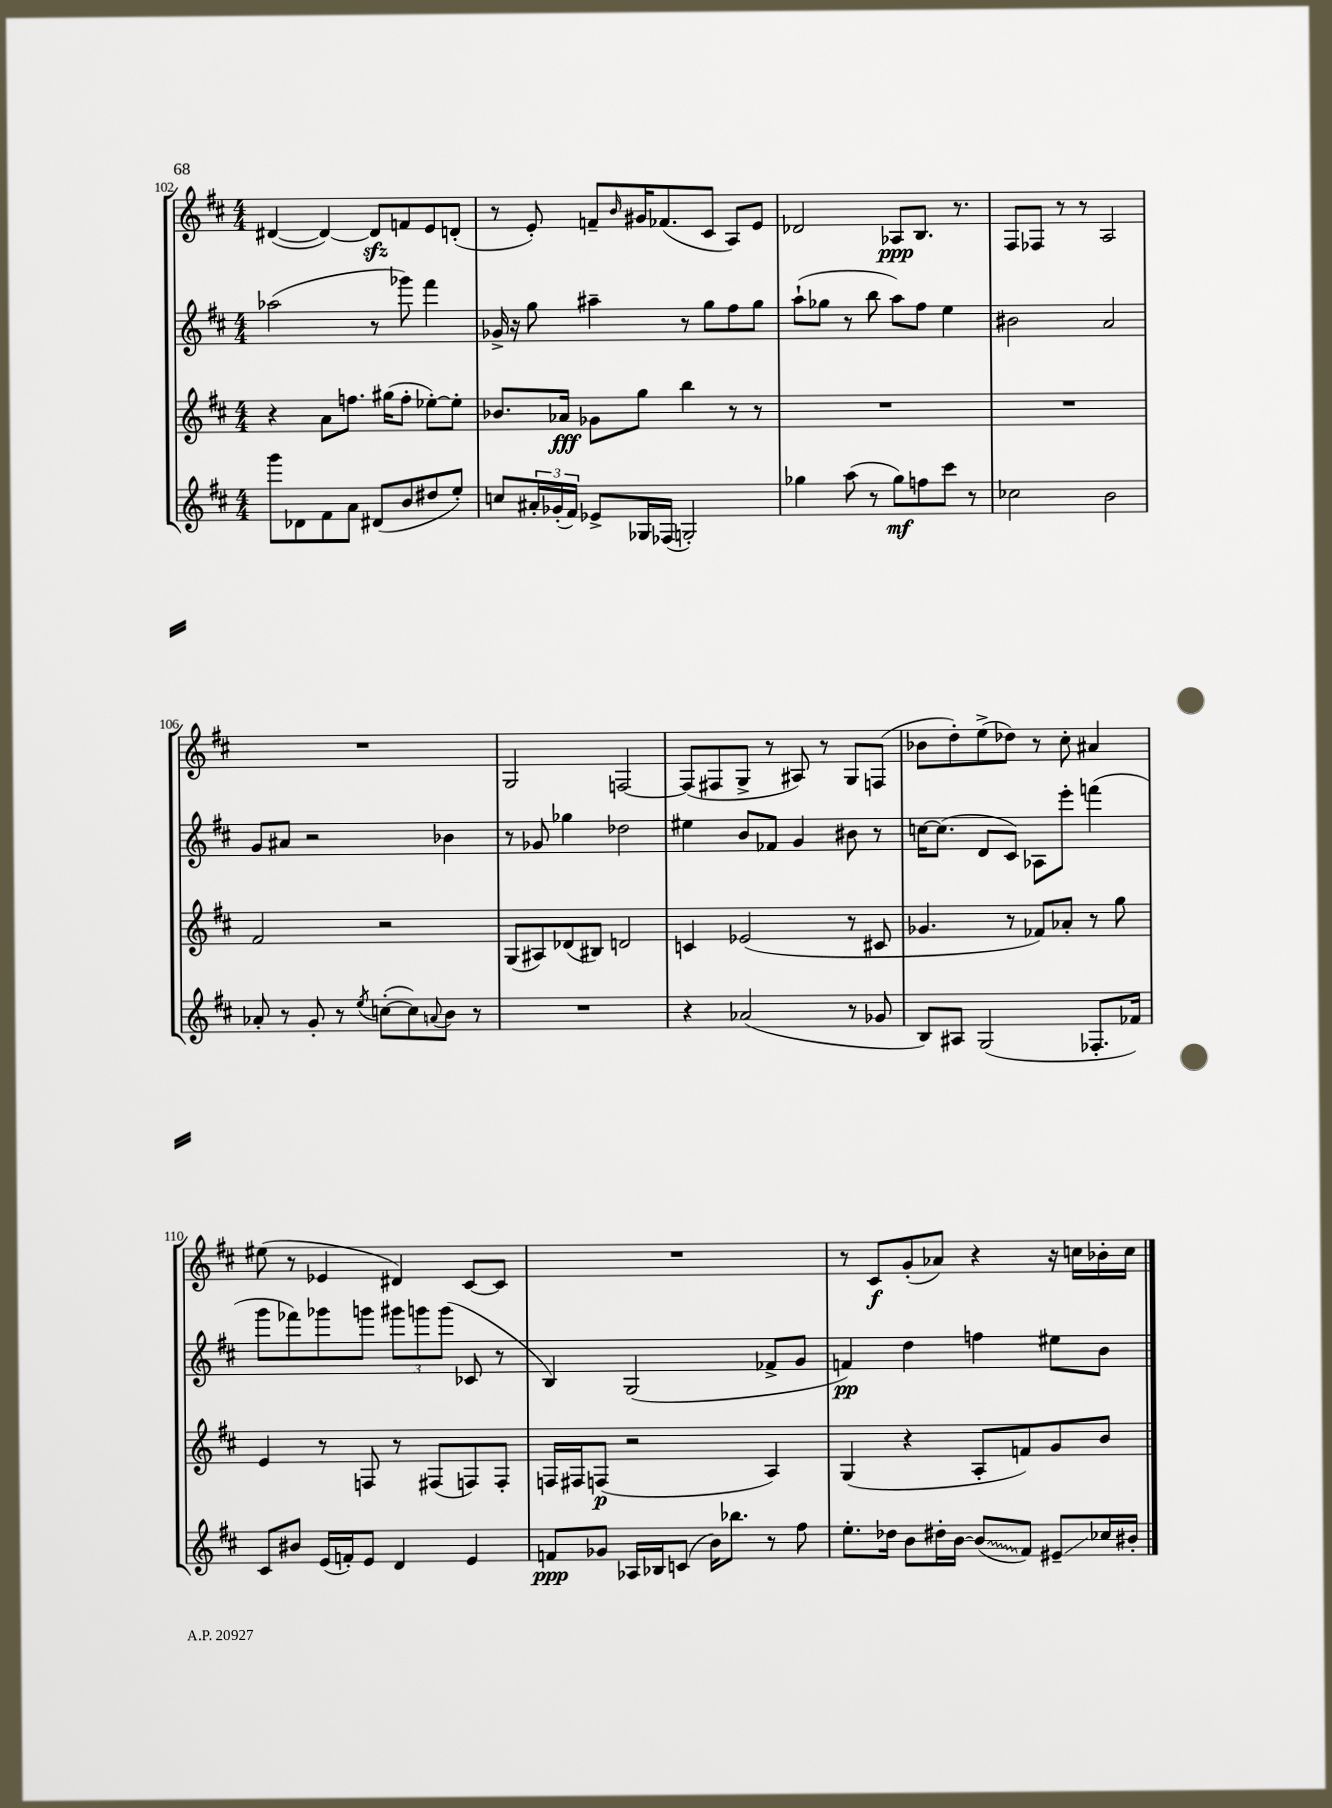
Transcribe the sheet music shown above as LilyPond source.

<<
\new StaffGroup <<
\new Staff = "s0" {
    \clef treble \key d \major \numericTimeSignature \time 4/4
    dis'4~( dis'4~) dis'8\sfz f'8 e'8 d'8-.( |
    r8 e'8-.) f'8-- \grace { b'16 } gis'16 fes'8.( cis'8 a8) e'8 |
    des'2 aes8\ppp b8. r8. |
    fis8 fes8 r8 r8 a2 |
    R1 |
    g2 f2~ |
    f8( fis8 g8-> r8 ais8) r8 g8 f8( |
    bes'8 d''8-.) e''8->( des''8) r8 cis''8-. ais'4 |
    eis''8( r8 ees'4 dis'4) cis'8~ cis'8 |
    R1 |
    r8 cis'8\f g'8-.( aes'8) r4 r16 c''16 bes'16-. c''16 \bar "|." |
}
\new Staff = "s1" {
    \clef treble \key d \major \numericTimeSignature \time 4/4
    aes''2( r8 ges'''8) fis'''4 |
    ges'16-> r16 g''8 ais''4-- r8 g''8 fis''8 g''8 |
    a''8-!( ges''8 r8 b''8 a''8) fis''8 e''4 |
    bis'2 a'2 |
    g'8 ais'8 r2 bes'4 |
    r8 ges'8 ges''4 des''2 |
    eis''4 b'8 fes'8 g'4 bis'8 r8 |
    c''16~ c''8.( d'8 cis'8) aes8 e'''8-. f'''4( |
    g'''8 fes'''8) ges'''8 g'''8 \tuplet 3/2 { gis'''8 g'''8 g'''8( } ces'8 r8 |
    b4) g2( fes'8-> g'8 |
    f'4\pp) d''4 f''4 eis''8 b'8 \bar "|." |
}
\new Staff = "s2" {
    \clef treble \key d \major \numericTimeSignature \time 4/4
    r4 a'8 f''8. gis''16( f''8-. ees''8~-.) ees''8-. |
    bes'8. aes'16\fff ges'8 g''8 b''4 r8 r8 |
    R1 |
    R1 |
    fis'2 r2 |
    g8( ais8) des'8( bis8) d'2 |
    c'4 ees'2( r8 cis'8 |
    ges'4. r8 fes'8) aes'8-. r8 g''8 |
    e'4 r8 f8 r8 fis8( f8) f8-. |
    f16 fis16 f8\p( r2 a4) |
    g4( r4 a8-. f'8) g'8 b'8 \bar "|." |
}
\new Staff = "s3" {
    \clef treble \key d \major \numericTimeSignature \time 4/4
    g'''8 des'8 fis'8 a'8 dis'8( b'8 dis''8 e''8-.) |
    c''8 \tuplet 3/2 { ais'16-. ges'16-.( fis'16) } ees'8-> ges16 fes16( g2-.) |
    ges''4 a''8( r8 ges''8\mf) f''8 cis'''8 r8 |
    ces''2 b'2 |
    aes'8-. r8 g'8-. r8 \acciaccatura { e''8 } c''8~-.( c''8) \appoggiatura { a'8 } b'8 r8 |
    R1 |
    r4 aes'2( r8 ges'8 |
    b8) ais8 g2( fes8.-. fes'16) |
    cis'8 bis'8 e'16( f'16-.) e'8 d'4 e'4 |
    f'8\ppp ges'8 aes16 bes16 c'8( b'16) bes''8. r8 fis''8 |
    e''8.-. des''16 b'8 dis''16-. b'16~ \once \override Glissando.style = #'zigzag b'8\glissando( fis'8) eis'8--\glissando ces''16 bis'16-. \bar "|." |
}
>>
>>
\layout { \context { \Score currentBarNumber = #102 } }
